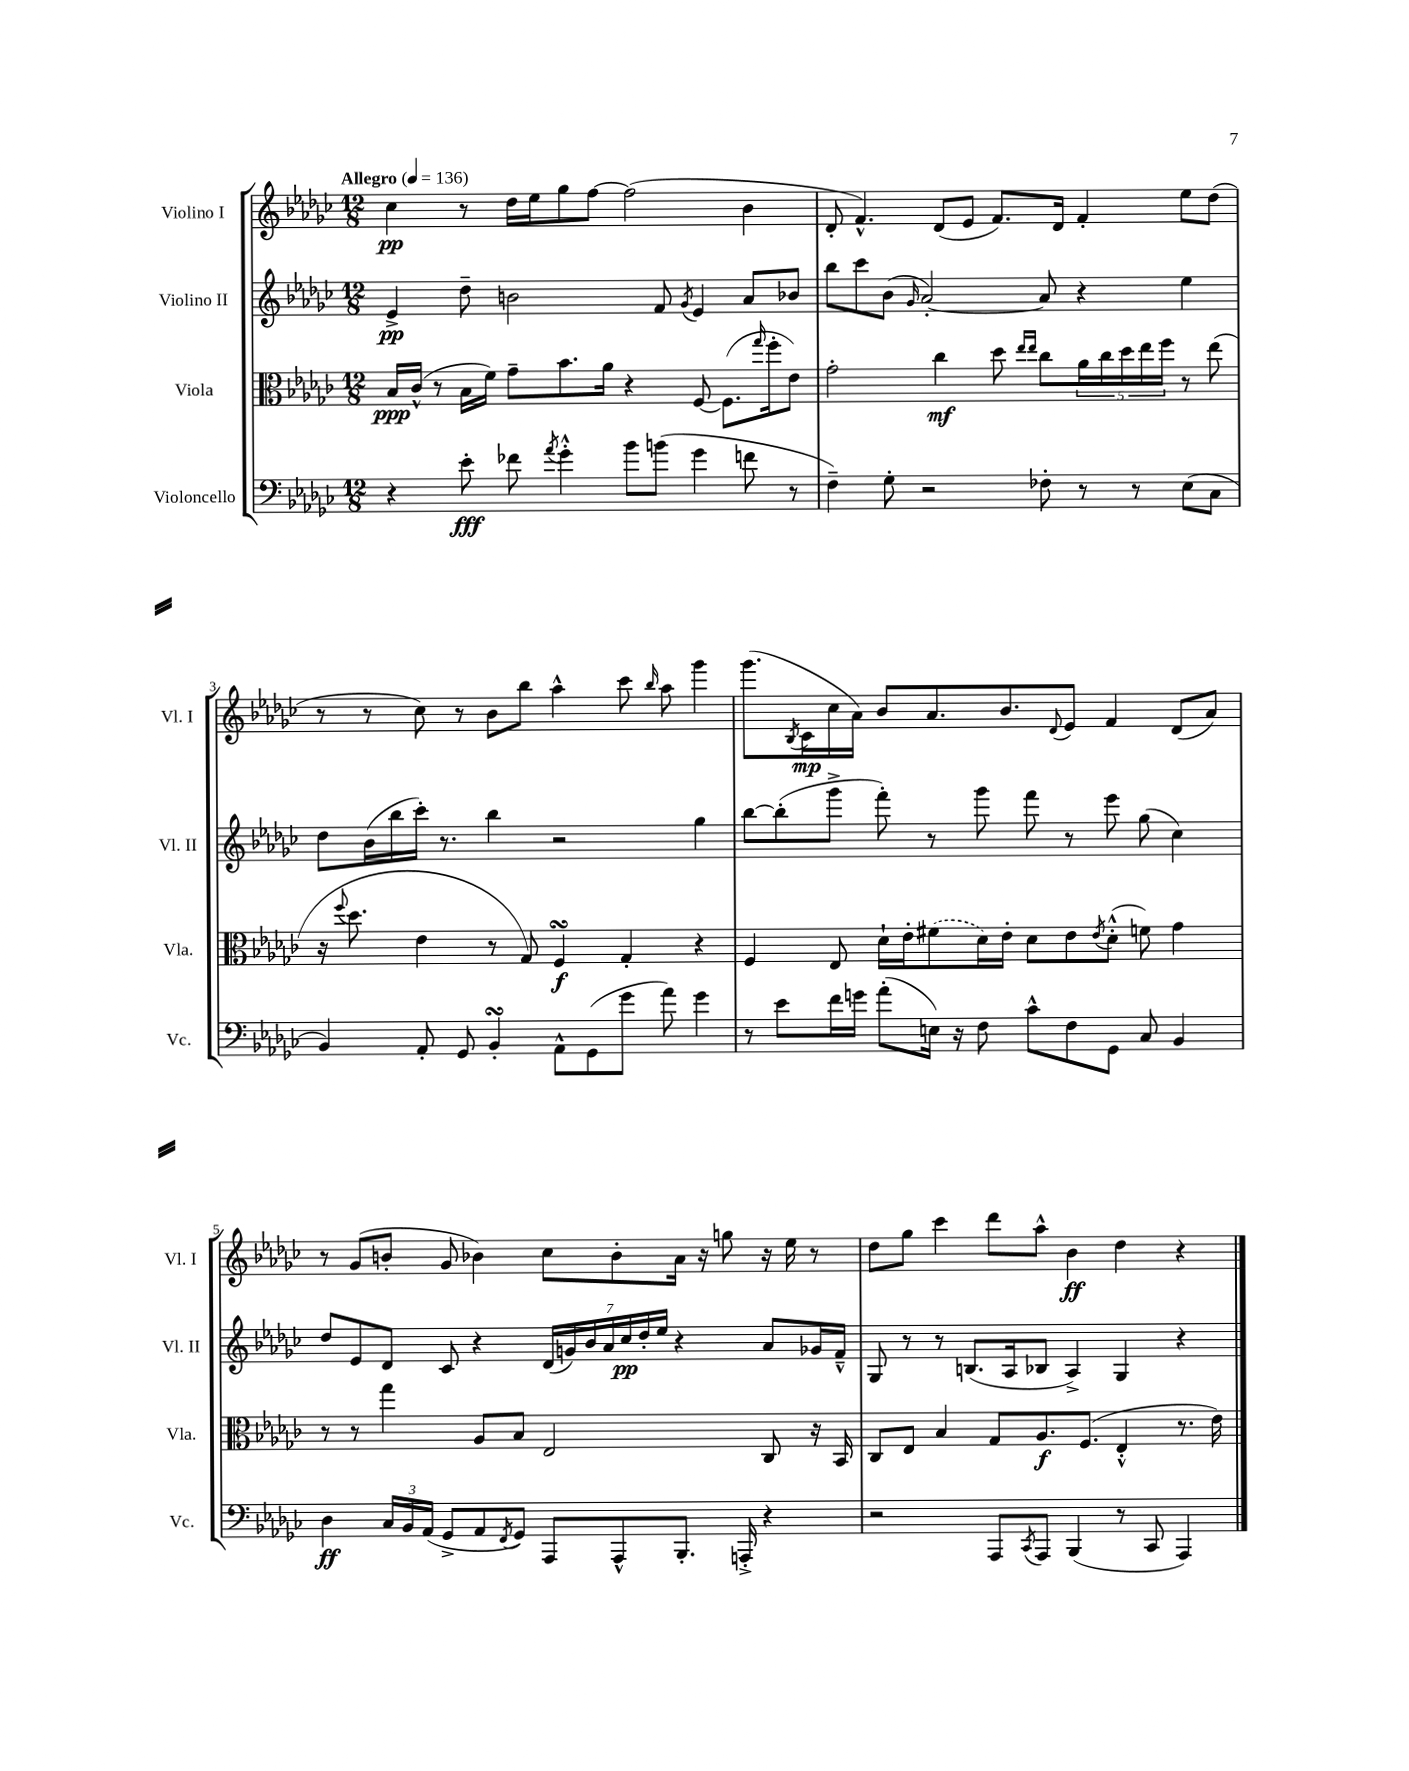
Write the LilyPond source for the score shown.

<<
\new StaffGroup <<
\new Staff = "s0" \with { instrumentName = "Violino I" shortInstrumentName = "Vl. I" } {
    \clef treble \key ges \major \numericTimeSignature \time 12/8 \tempo "Allegro" 4 = 136
    ces''4\pp r8 des''16 ees''16 ges''8 f''8~ f''2( bes'4 |
    des'8-. f'4.-^) des'8( ees'8 f'8.) des'16 f'4-. ees''8 des''8( |
    r8 r8 ces''8) r8 bes'8 bes''8 aes''4-^ ces'''8 \grace { bes''16 } aes''8 ges'''4 |
    ges'''8.( \acciaccatura { bes8 } ces'16\mp ces''16 aes'16) bes'8 aes'8. bes'8. \appoggiatura { des'8 } ees'8 f'4 des'8( aes'8) |
    r8 ges'8( b'8-. ges'8 bes'4) ces''8 bes'8-. aes'16 r16 g''8 r16 ees''16 r8 |
    des''8 ges''8 ces'''4 des'''8 aes''8-^ bes'4\ff des''4 r4 \bar "|." |
}
\new Staff = "s1" \with { instrumentName = "Violino II" shortInstrumentName = "Vl. II" } {
    \clef treble \key ges \major \numericTimeSignature \time 12/8
    ees'4->\pp des''8-- b'2 f'8 \acciaccatura { ges'8 } ees'4 aes'8 bes'8 |
    bes''8 ces'''8 bes'8( \grace { ges'16 } aes'2~-.) aes'8 r4 ees''4 |
    des''8 bes'16( bes''16 ces'''16-.) r8. bes''4 r2 ges''4 |
    bes''8~ bes''8-.( ges'''8-> f'''8-.) r8 ges'''8 f'''8 r8 ees'''8 ges''8( ces''4) |
    des''8 ees'8 des'8 ces'8 r4 \tuplet 7/4 { des'16( g'16) bes'16 aes'16 ces''16\pp des''16-. ees''16 } r4 aes'8 ges'16 f'16---^ |
    ges8 r8 r8 b8.( aes16 bes8 aes4->) ges4 r4 \bar "|." |
}
\new Staff = "s2" \with { instrumentName = "Viola" shortInstrumentName = "Vla." } {
    \clef alto \key ges \major \numericTimeSignature \time 12/8
    bes16\ppp ces'16-^( r8 bes16 f'16) ges'8-- bes'8. aes'16 r4 f8~ f8.( \grace { ges''16 } f''16-. ees'8) |
    ges'2-. ces''4\mf des''8 \grace { ees''16 ees''16 } ces''8 \tuplet 5/4 { aes'16 ces''16 des''16 ees''16 f''16 } r8 ees''8( |
    r16 \appoggiatura { f''8 } des''8. ees'4 r8 ges8) f4\turn\f ges4-. r4 |
    f4 ees8 des'16-! ees'16-. \once \slurDashed fis'8( des'16) ees'16-. des'8 ees'8 \acciaccatura { ees'8 } des'8-.-^( f'8) ges'4 |
    r8 r8 ges''4 aes8 bes8 ees2 ces8 r16 bes,16 |
    ces8 ees8 bes4 ges8 aes8.\f f8.( ees4-.-^ r8. ees'16) \bar "|." |
}
\new Staff = "s3" \with { instrumentName = "Violoncello" shortInstrumentName = "Vc." } {
    \clef bass \key ges \major \numericTimeSignature \time 12/8
    r4 ees'8-.\fff fes'8 \acciaccatura { aes'8 } ges'4-.-^ bes'8 b'8( ges'4 f'8 r8 |
    f4--) ges8-. r2 fes8-. r8 r8 ees8( ces8 |
    bes,4) aes,8-. ges,8 bes,4-.\turn aes,8-^ ges,8( ges'8 aes'8) ges'4 |
    r8 ees'8 f'16 g'16 aes'8-.( e16) r16 f8 ces'8-^ f8 ges,8 ces8 bes,4 |
    des4\ff \tuplet 3/2 { ces16 bes,16 aes,16( } ges,8-> aes,8 \acciaccatura { f,8 } ges,8) aes,,8 aes,,8-^ bes,,8.-. a,,16-.-> r4 |
    r2 aes,,8 \acciaccatura { ces,8 } aes,,8 bes,,4( r8 ces,8 aes,,4) \bar "|." |
}
>>
>>
